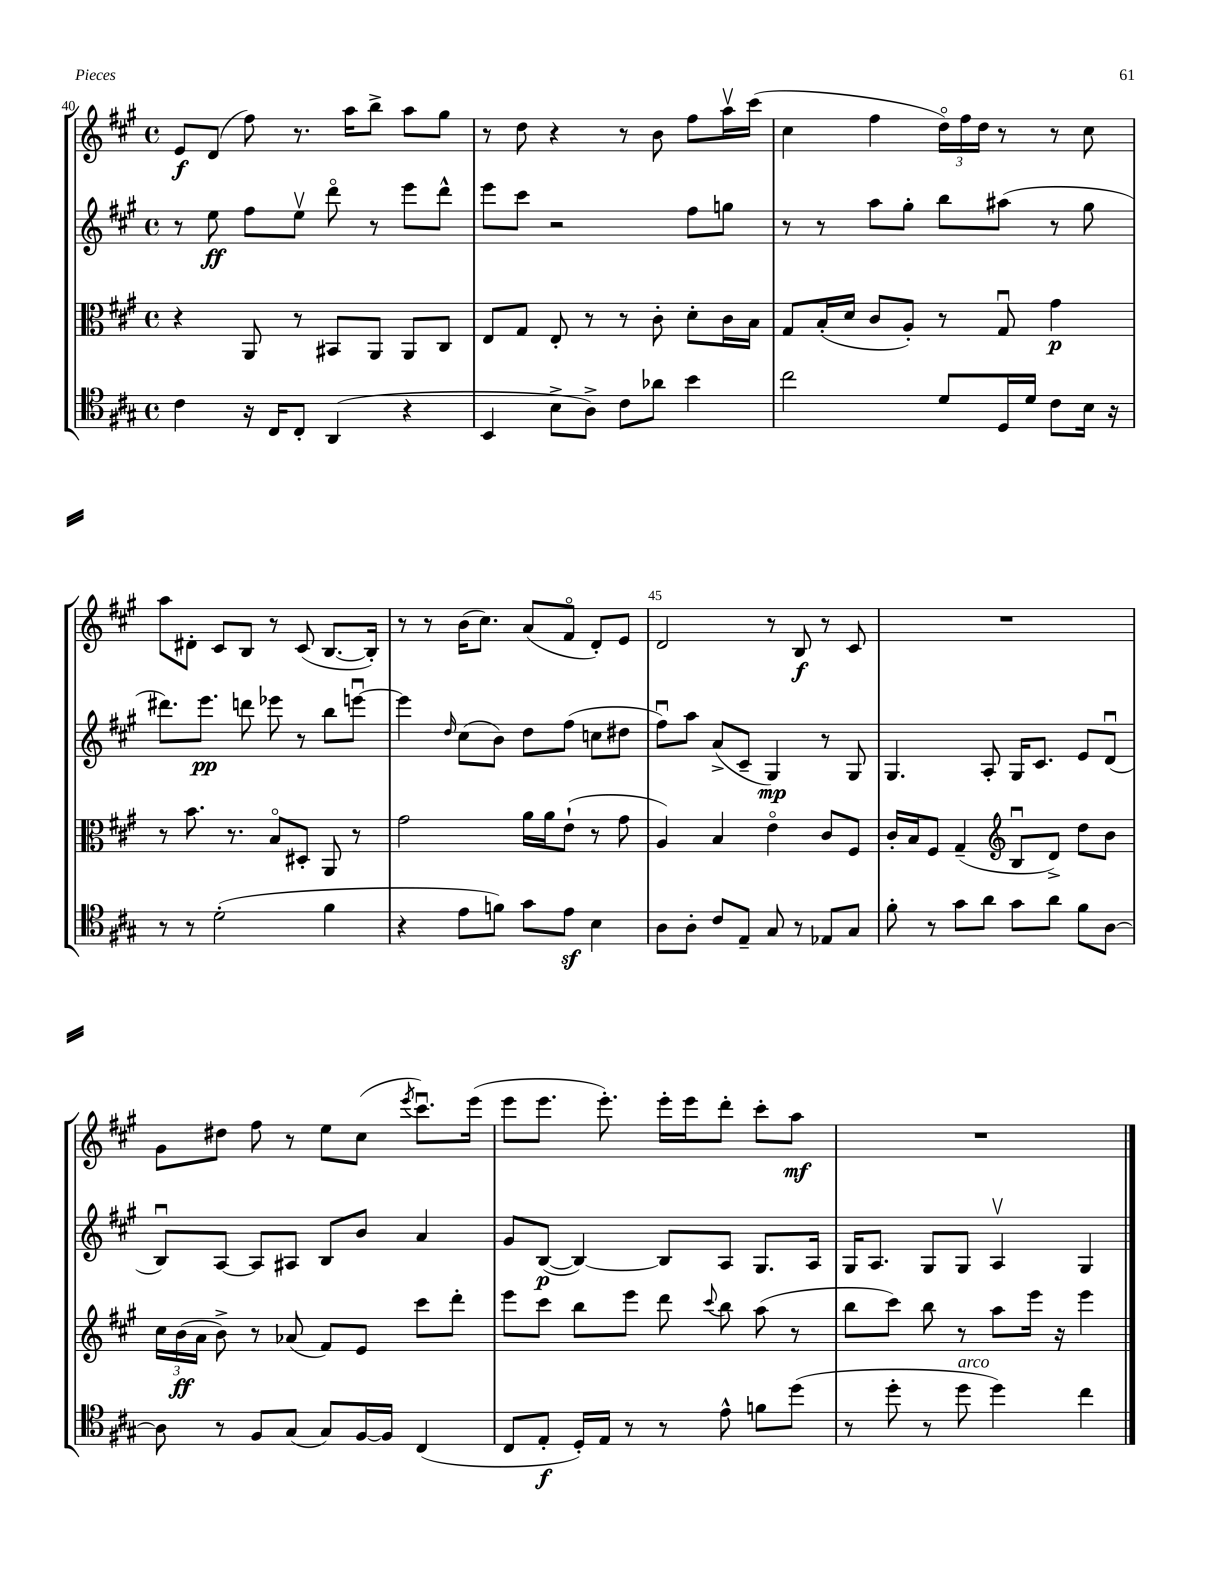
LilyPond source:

<<
\new StaffGroup <<
\new Staff = "s0" {
    \clef treble \key a \major \defaultTimeSignature \time 4/4
    \autoBeamOff e'8[\f d'8]( fis''8) r8. a''16[ b''8]-> a''8[ gis''8] |
    r8 d''8 r4 r8 b'8 fis''8[ a''16\upbow cis'''16]( |
    cis''4 fis''4 \tuplet 3/2 { d''16[\flageolet) fis''16 d''16] } r8 r8 cis''8 |
    a''8[ dis'8]-. cis'8[ b8] r8 cis'8( b8.[~ b16]-.) |
    r8 r8 b'16[( cis''8.]) a'8[( fis'8]\flageolet d'8[-.) e'8] |
    d'2 r8 b8\f r8 cis'8 |
    R1 |
    gis'8[ dis''8] fis''8 r8 e''8[ cis''8]( \acciaccatura { e'''8 } cis'''8.[\downbow) e'''16]( |
    e'''8[ e'''8.] e'''8.-.) e'''16[-. e'''16 d'''8]-. cis'''8[-. a''8]\mf |
    R1 \bar "|." |
}
\new Staff = "s1" {
    \clef treble \key a \major \defaultTimeSignature \time 4/4
    \autoBeamOff r8 e''8\ff fis''8[ e''8]\upbow d'''8\flageolet r8 e'''8[ d'''8]-^ |
    e'''8[ cis'''8] r2 fis''8[ g''8] |
    r8 r8 a''8[ gis''8]-. b''8[ ais''8]( r8 gis''8 |
    dis'''8.[) e'''8.]\pp d'''8 ees'''8 r8 b''8[ e'''8]~\downbow |
    e'''4 \grace { d''16 } cis''8[( b'8]) d''8[ fis''8]( c''8[ dis''8] |
    fis''8[\downbow) a''8] a'8[->( cis'8]-- gis4\mp) r8 gis8 |
    gis4. a8-. gis16[ cis'8.] e'8[ d'8]\downbow( |
    b8[\downbow) a8]~ a8[ ais8] b8[ b'8] a'4 |
    gis'8[ b8]~\p( b4~) b8[ a8] gis8.[ a16] |
    gis16[ a8.] gis8[ gis8] a4\upbow gis4 \bar "|." |
}
\new Staff = "s2" {
    \clef alto \key a \major \defaultTimeSignature \time 4/4
    \autoBeamOff r4 a,8 r8 bis,8[ a,8] a,8[ cis8] |
    e8[ gis8] e8-. r8 r8 cis'8-. d'8[-. cis'16 b16] |
    gis8[ b16-.( d'16] cis'8[ a8]-.) r8 gis8\downbow gis'4\p |
    r8 b'8. r8. b8[\flageolet dis8]-. a,8 r8 |
    gis'2 a'16[ a'16 e'8]-!( r8 gis'8 |
    a4) b4 e'4\flageolet cis'8[ fis8] |
    cis'16[-. b16 fis8] gis4--( \clef treble b8[\downbow d'8]->) d''8[ b'8] |
    \tuplet 3/2 { cis''16[ b'16\ff( a'16] } b'8->) r8 aes'8( fis'8[) e'8] cis'''8[ d'''8]-. |
    e'''8[ cis'''8] b''8[ e'''8] d'''8 \appoggiatura { cis'''8 } b''8 a''8( r8 |
    b''8[ cis'''8]) b''8 r8 a''8[ e'''16] r16 e'''4 \bar "|." |
}
\new Staff = "s3" {
    \clef tenor \key a \major \defaultTimeSignature \time 4/4
    \autoBeamOff cis'4 r16 cis16[ cis8]-. a,4( r4 |
    b,4 b8[-> a8]->) cis'8[ aes'8] b'4 |
    cis''2 d'8[ d16 d'16] cis'8[ b16] r16 |
    r8 r8 d'2-.( fis'4 |
    r4 e'8[ f'8]) gis'8[ e'8]\sf b4 |
    a8[ a8]-. cis'8[ e8]-- gis8 r8 ees8[ gis8] |
    fis'8-. r8 gis'8[ a'8] gis'8[ a'8] fis'8[ a8]~ |
    a8 r8 fis8[ gis8]( gis8[) fis16~ fis16] cis4( |
    cis8[ e8]-.\f d16[-.) e16] r8 r8 e'8-^ f'8[ d''8]( |
    r8 d''8-. r8 d''8^\markup { \italic "arco" } d''4) cis''4 \bar "|." |
}
>>
>>
\layout { \context { \Score currentBarNumber = #40 \override BarNumber.break-visibility = ##(#f #t #t) barNumberVisibility = #(every-nth-bar-number-visible 5) } }
